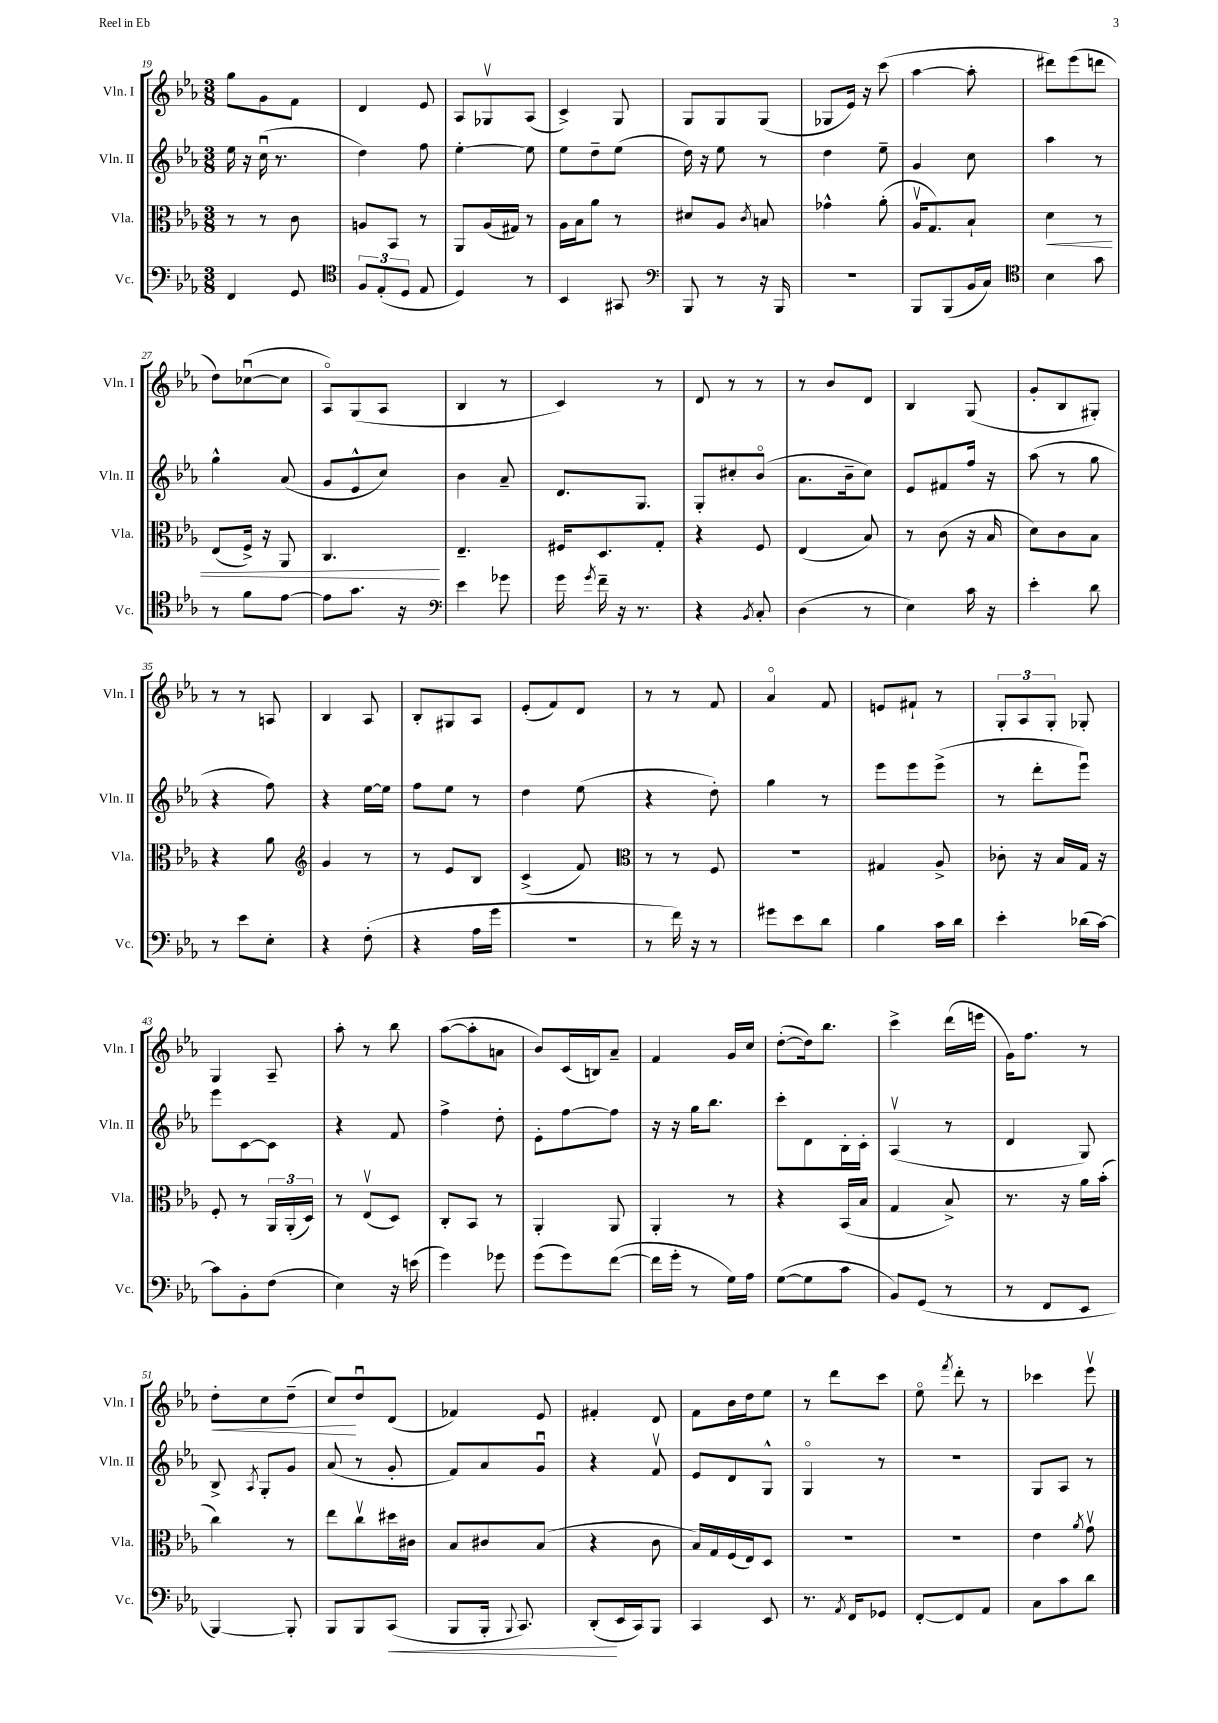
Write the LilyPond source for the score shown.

<<
\new StaffGroup <<
\new Staff = "s0" \with { instrumentName = "Vln. I" shortInstrumentName = "Vln. I" } {
    \clef treble \key ees \major \numericTimeSignature \time 3/8
    \autoBeamOff g''8[ g'8 f'8] |
    d'4 ees'8 |
    aes8[ ges8\upbow aes8]( |
    c'4->) g8 |
    g8[ g8 g8]( |
    ges8[ ees'16]) r16 c'''8( |
    aes''4~ aes''8-. |
    dis'''8[) ees'''8( d'''8] |
    d''8[) ces''8~\downbow( ces''8] |
    aes8[\flageolet) g8( aes8] |
    bes4 r8 |
    c'4) r8 |
    d'8 r8 r8 |
    r8 bes'8[ d'8] |
    bes4 g8( |
    g'8[-. bes8 gis8]-.) |
    r8 r8 a8 |
    bes4 aes8 |
    bes8[-. gis8 aes8] |
    ees'8[-.( f'8) d'8] |
    r8 r8 f'8 |
    aes'4\flageolet f'8 |
    e'8[ fis'8]-! r8 |
    \tuplet 3/2 { g8[-. aes8 g8]-. } ges8-. |
    g4 aes8-- |
    aes''8-. r8 bes''8 |
    aes''8[~( aes''8-. a'8] |
    bes'8[) c'16( b16) aes'8]-- |
    f'4 g'16[ c''16] |
    d''8[~-.( d''16) bes''8.] |
    c'''4-> d'''16[( e'''16] |
    g'16[) f''8.] r8 |
    d''8[-.\< c''8 d''8]--( |
    c''8[\!) d''8\downbow d'8]( |
    fes'4) ees'8 |
    fis'4-. d'8 |
    f'8[ bes'16 d''16 ees''8] |
    r8 d'''8[ c'''8] |
    ees''8\flageolet \acciaccatura { f'''8 } d'''8-. r8 |
    ces'''4 ees'''8\upbow \bar "|." |
}
\new Staff = "s1" \with { instrumentName = "Vln. II" shortInstrumentName = "Vln. II" } {
    \clef treble \key ees \major \numericTimeSignature \time 3/8
    \autoBeamOff ees''16 r16 c''16\downbow( r8. |
    d''4) f''8 |
    ees''4~-. ees''8 |
    ees''8[ d''8-- ees''8]( |
    d''16) r16 ees''8 r8 |
    d''4 ees''8-- |
    g'4 c''8 |
    aes''4 r8 |
    g''4-^ aes'8( |
    g'8[ ees'8-^ c''8]) |
    bes'4 aes'8-- |
    d'8.[ g8.] |
    g8[-. cis''8-. bes'8]\flageolet( |
    aes'8.[ bes'16-- c''8]) |
    ees'8[ fis'8 f''16] r16 |
    aes''8( r8 g''8 |
    r4 f''8) |
    r4 ees''16[~ ees''16] |
    f''8[ ees''8] r8 |
    d''4 ees''8( |
    r4 d''8-.) |
    g''4 r8 |
    ees'''8[ ees'''8 ees'''8]->( |
    r8 d'''8[-. ees'''8]\downbow) |
    ees'''8[ c'8~ c'8] |
    r4 f'8 |
    f''4-> d''8-. |
    ees'8[-. f''8~ f''8] |
    r16 r16 g''16[ bes''8.] |
    c'''8[-. d'8 bes16-. c'16]-. |
    aes4\upbow( r8 |
    d'4 g8) |
    bes8-> \acciaccatura { aes8 } g8[-. g'8] |
    aes'8( r8 g'8-. |
    f'8[) aes'8 g'8]\downbow |
    r4 f'8\upbow |
    ees'8[ d'8 g8]-^ |
    g4\flageolet r8 |
    R4. |
    g8[ aes8] r8 \bar "|." |
}
\new Staff = "s2" \with { instrumentName = "Vla." shortInstrumentName = "Vla." } {
    \clef alto \key ees \major \numericTimeSignature \time 3/8
    \autoBeamOff r8 r8 c'8 |
    a8[ bes,8] r8 |
    aes,8[ aes16( gis16]) r8 |
    aes16[ bes16 aes'8] r8 |
    dis'8[ aes8] \acciaccatura { c'8 } b8 |
    ges'4-^ aes'8-.( |
    aes16[\upbow g8.) bes8]-! |
    d'4\< r8 |
    ees8[( f16]->) r16 aes,8 |
    c4.\! |
    ees4.-- |
    fis16[ d8. g8]-. |
    r4 f8 |
    ees4( bes8) |
    r8 c'8( r16 bes16 |
    d'8[) c'8 bes8] |
    r4 aes'8 |
    \clef treble g'4 r8 |
    r8 ees'8[ bes8] |
    c'4->( f'8) |
    \clef alto r8 r8 f8 |
    R4. |
    gis4 aes8-> |
    ces'8-. r16 bes16[ g16] r16 |
    f8-. r8 \tuplet 3/2 { aes,16[ aes,16-.( d16]) } |
    r8 ees8[\upbow( d8]) |
    c8[-. bes,8] r8 |
    aes,4-. aes,8 |
    aes,4-. r8 |
    r4 bes,16[( bes16] |
    g4 bes8->) |
    r8. r16 aes'16[ bes'16]-.( |
    c''4) r8 |
    ees''8[ c''8\upbow dis''16 cis'16] |
    bes8[ cis'8 bes8]( |
    r4 c'8 |
    bes16[) g16 f16( ees16) d8] |
    R4. |
    R4. |
    ees'4 \acciaccatura { aes'8 } g'8\upbow \bar "|." |
}
\new Staff = "s3" \with { instrumentName = "Vc." shortInstrumentName = "Vc." } {
    \clef bass \key ees \major \numericTimeSignature \time 3/8
    \autoBeamOff f,4 g,8 |
    \clef tenor \tuplet 3/2 { f8[ ees8-.( d8] } ees8 |
    d4) r8 |
    bes,4 gis,8 |
    \clef bass bes,,8 r8 r16 bes,,16 |
    R4. |
    bes,,8[ bes,,8( bes,16 c16]) |
    \clef tenor bes4 g'8 |
    r8 f'8[ ees'8]~ |
    ees'8[ g'8.] r16 |
    \clef bass ees'4 ges'8 |
    g'16 \acciaccatura { g'8 } f'16-- r16 r8. |
    r4 \acciaccatura { bes,8 } c8-. |
    d4( r8 |
    ees4) c'16 r16 |
    ees'4-. d'8 |
    r8 ees'8[ ees8]-. |
    r4 f8-.( |
    r4 aes16[ g'16] |
    R4. |
    r8 f'16) r16 r8 |
    gis'8[ ees'8 d'8] |
    bes4 c'16[ d'16] |
    ees'4-. des'16[( c'16]~) |
    c'8[ bes,8-. f8]( |
    ees4) r16 e'16( |
    g'4) ges'8 |
    g'8[( g'8) f'8]~( |
    f'16[ g'16]-. r8 g16[) aes16] |
    g8[~( g8 c'8] |
    bes,8[) g,8]( r8 |
    r8 f,8[ ees,8] |
    bes,,4~) bes,,8-. |
    bes,,8[ bes,,8 c,8]\<( |
    bes,,8[ bes,,16]-. \appoggiatura { bes,,8 } c,8.) |
    d,8[-.\!( ees,16 c,16) bes,,8] |
    c,4 ees,8 |
    r8. \acciaccatura { aes,8 } f,16[ ges,8] |
    f,8[~-. f,8 aes,8] |
    c8[ c'8 d'8] \bar "|." |
}
>>
>>
\layout { \context { \Score currentBarNumber = #19 } }
